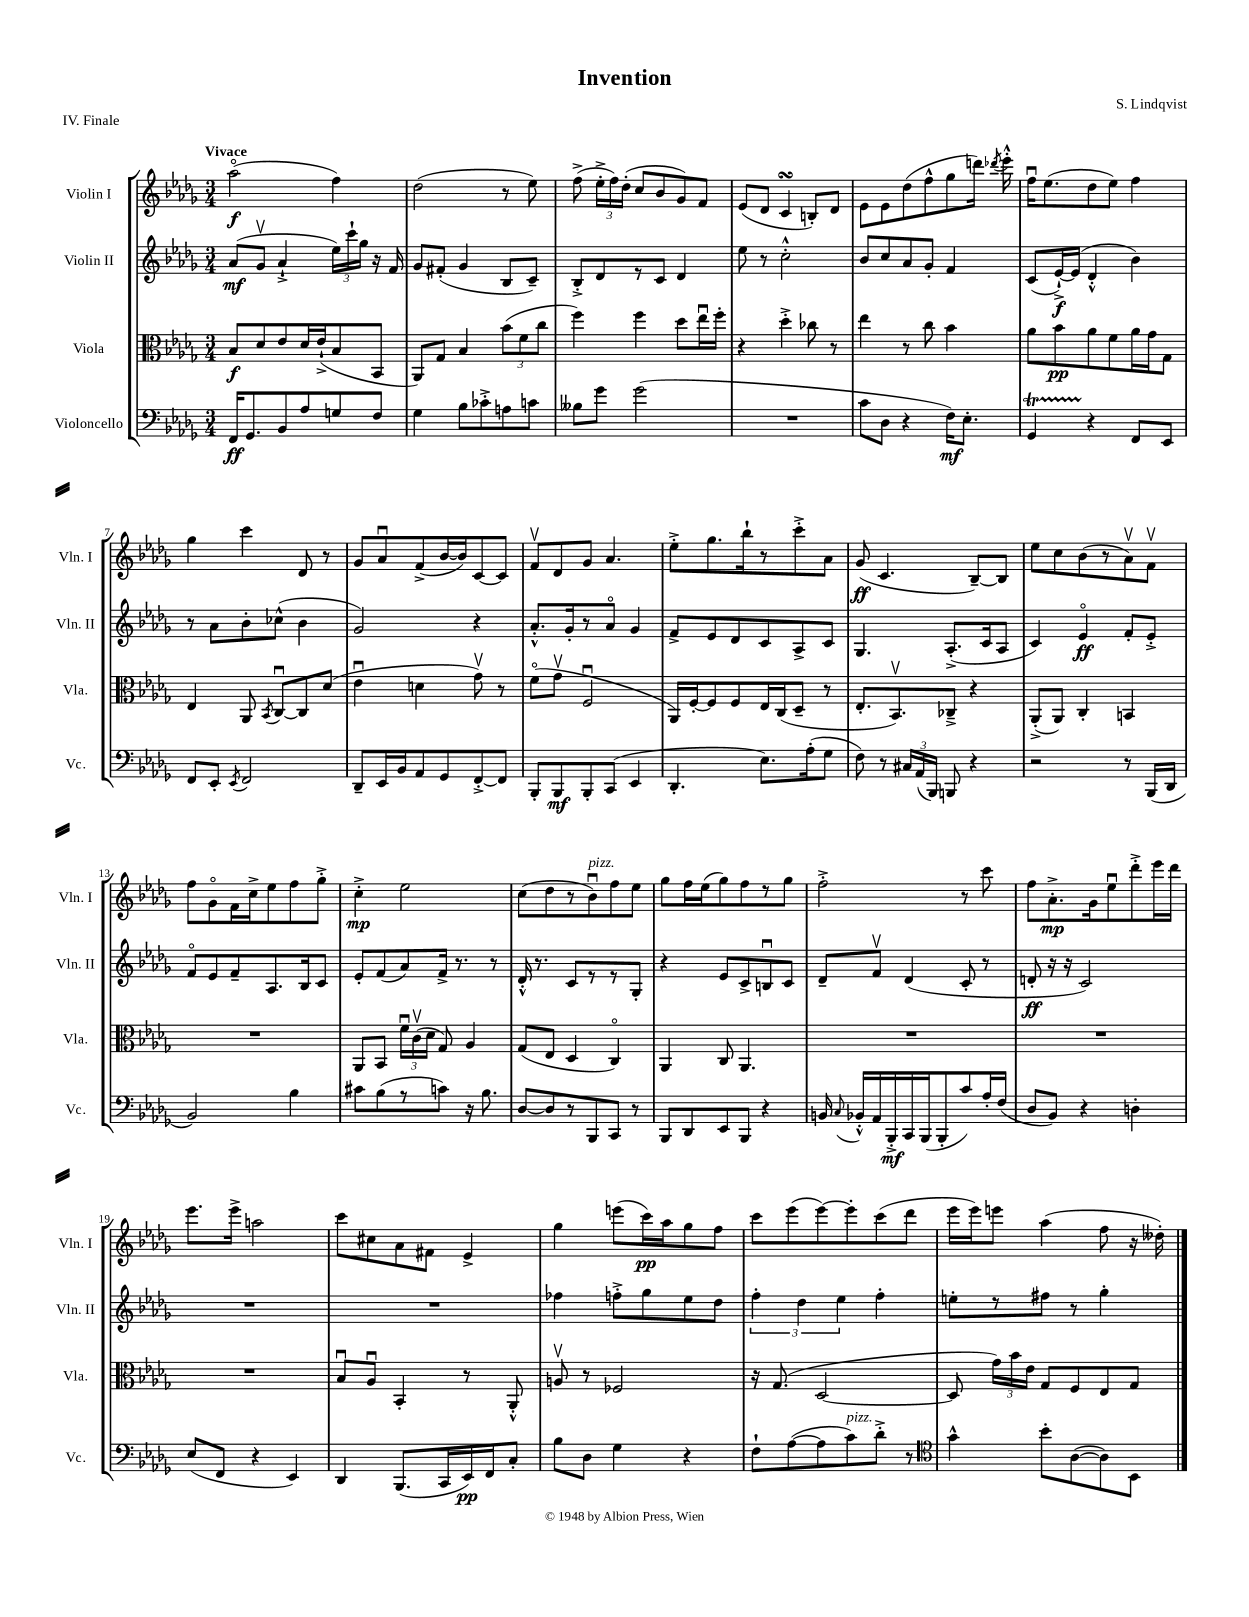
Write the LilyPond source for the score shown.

\header { title = "Invention" composer = "S. Lindqvist" piece = "IV. Finale" }
<<
\new StaffGroup <<
\new Staff = "s0" \with { instrumentName = "Violin I" shortInstrumentName = "Vln. I" } {
    \clef treble \key des \major \numericTimeSignature \time 3/4 \tempo "Vivace"
    \autoBeamOff aes''2\flageolet\f( f''4) |
    des''2( r8 ees''8) |
    f''8->( \tuplet 3/2 { ees''16[-.-> f''16) des''16]-.( } c''8[ bes'8 ges'8) f'8] |
    ees'8[( des'8] c'4\turn b8[-.) des'8] |
    ees'8[ ees'8 des''8( f''8-^ ges''8 d'''16]) \acciaccatura { des'''8 } ees'''16-.-^ |
    f''16[\downbow ees''8.( des''8 ees''8]) f''4 |
    ges''4 c'''4 des'8 r8 |
    ges'8[ aes'8\downbow f'8->( bes'16~ bes'16) c'8~ c'8] |
    f'8[\upbow des'8 ges'8] aes'4. |
    ees''8[-.-> ges''8. bes''16-! r8 c'''8-.-> aes'8] |
    ges'8\ff( c'4. bes8[~--) bes8] |
    ees''8[ c''8 bes'8( r8 aes'8\upbow) f'8]\upbow |
    f''8[ ges'8\flageolet f'16 c''16-> ees''8 f''8 ges''8]-.-> |
    c''4-.->\mp ees''2 |
    c''8[( des''8 r8 bes'8\downbow^\markup { \italic "pizz." }) f''8 ees''8] |
    ges''8[ f''16 ees''16( ges''8) f''8 r8 ges''8] |
    f''2-.-> r8 c'''8 |
    f''8[ aes'8.-.->\mp ges'16 ees''8\downbow des'''8-.-> ees'''16 des'''16] |
    ees'''8.[ ees'''16]-> a''2 |
    c'''8[ cis''8 aes'8 fis'8] ees'4-> |
    ges''4 e'''8[( c'''16\pp) aes''16 ges''8 f''8] |
    c'''8[ ees'''8( ees'''8~) ees'''8-. c'''8( des'''8] |
    ees'''16[ ees'''16) e'''8] aes''4( f''8 r16 deses''16-.) \bar "|." |
}
\new Staff = "s1" \with { instrumentName = "Violin II" shortInstrumentName = "Vln. II" } {
    \clef treble \key des \major \numericTimeSignature \time 3/4
    \autoBeamOff aes'8[\mf( ges'8]\upbow aes'4-!-> \tuplet 3/2 { ees''16[) c'''16-! ges''16] } r16 f'16 |
    ges'8[ fis'8]-.( ges'4 bes8[ c'8]--) |
    bes8[-.-> des'8 r8 c'8] des'4 |
    ees''8 r8 c''2-.-^ |
    bes'8[ c''8 aes'8 ges'8]-. f'4 |
    c'8[( ees'16~-!->\f) ees'16]( des'4-.-^ bes'4) |
    r8 aes'8[ bes'8-. ces''8]-^( bes'4 |
    ges'2) r4 |
    aes'8.[-.-^ ges'16-. r8 aes'8]\flageolet ges'4 |
    f'8[-> ees'8 des'8 c'8 aes8-> c'8] |
    ges4. aes8.[-.->( c'16 aes8] |
    c'4) ees'4\flageolet\ff f'8[-. ees'8]-.-> |
    f'8[\flageolet ees'8 f'8-- aes8. bes16 c'8] |
    ees'8[-. f'8( aes'8) f'16]-> r8. r8 |
    des'16-.-^ r8. c'8[ r8 r8 ges8]-. |
    r4 ees'8[ c'8-> b8\downbow c'8] |
    des'8[-- f'8]\upbow des'4( c'8-. r8 |
    d'8-.\ff r16 r16 c'2) |
    R2. |
    R2. |
    fes''4 f''8[-.-> ges''8 ees''8 des''8] |
    \tuplet 3/2 { f''4-. des''4 ees''4 } f''4-. |
    e''8[-. r8 fis''8] r8 ges''4-. \bar "|." |
}
\new Staff = "s2" \with { instrumentName = "Viola" shortInstrumentName = "Vla." } {
    \clef alto \key des \major \numericTimeSignature \time 3/4
    \autoBeamOff bes8[\f des'8 ees'8 des'16 ees'16-!->( bes8 bes,8] |
    aes,8[) ges8] bes4 \tuplet 3/2 { bes'8[( f'8 c''8] } |
    f''4) f''4 des''8[ ees''16\downbow f''16]-. |
    r4 des''4-.-> ces''8 r8 |
    ees''4 r8 c''8 bes'4 |
    aes'8[ bes'8\pp aes'8 f'8 aes'16 ges'16 ges8] |
    ees4 aes,8 \acciaccatura { bes,8 } c8[~\downbow c8 des'8]( |
    ees'4\downbow d'4 ges'8\upbow) r8 |
    f'8[\flageolet( ges'8]\upbow f2\downbow |
    aes,16[) f16~-. f8 f8 ees16 c16( des8]-- r8 |
    ees8.[-. bes,8.\upbow) ces8]---> r4 |
    aes,8[-.->( aes,8]) c4-. b,4 |
    R2. |
    aes,8[ bes,8] \tuplet 3/2 { f'16[\downbow c'16\upbow( des'16] } ges8) aes4 |
    ges8[( ees8] des4 c4\flageolet) |
    aes,4 c8 aes,4. |
    R2. |
    R2. |
    R2. |
    bes8[\downbow aes8]\downbow bes,4-. r8 aes,8-.-^ |
    a8\upbow r8 fes2 |
    r16 ges8.( des2~ |
    des8 \tuplet 3/2 { ges'16[) bes'16 ees'16] } ges8[ f8 ees8 ges8] \bar "|." |
}
\new Staff = "s3" \with { instrumentName = "Violoncello" shortInstrumentName = "Vc." } {
    \clef bass \key des \major \numericTimeSignature \time 3/4
    \autoBeamOff f,16[\ff ges,8. bes,8 aes8 g8 f8] |
    ges4 bes8[ ces'8-.-> a8 c'8] |
    beses8[ ges'8] ges'2( |
    R2. |
    c'8[ des8] r4 f16[\mf) ees8.]-. |
    ges,4\startTrillSpan r4\stopTrillSpan f,8[ ees,8] |
    f,8[ ees,8]-. \acciaccatura { ees,8 } f,2 |
    des,8[-- ees,16 bes,16 aes,8 ges,8 f,8~-.-> f,8] |
    bes,,8[-. bes,,8\mf bes,,8-. c,8]( ees,4 |
    des,4.-. ees8.[) aes16-.( ges8] |
    f8) r8 \tuplet 3/2 { cis16[ aes,16( bes,,16]) } b,,8 r4 |
    r2 r8 bes,,16[( des,16] |
    bes,2) bes4 |
    cis'8[ bes8( r8 c'8]) r16 bes8. |
    des8[~ des8 r8 bes,,8 c,8] r8 |
    bes,,8[ des,8 ees,8 bes,,8] r4 |
    b,16 \appoggiatura { c8 } bes,16[-.-^ aes,16 bes,,16-.->\mf c,16 bes,,16( bes,,8-. c'8) aes16-. f16]( |
    des8[ bes,8]) r4 d4-. |
    ees8[( f,8] r4 ees,4) |
    des,4 bes,,8.[( c,16 ees,16\pp) f,16 c8]-. |
    bes8[ des8] ges4 r4 |
    f8[-! aes8~( aes8 c'8^\markup { \italic "pizz." }) des'8]-.-> r8 |
    \clef tenor ges'4-^ bes'8[-. aes8~( aes8) bes,8] \bar "|." |
}
>>
>>
